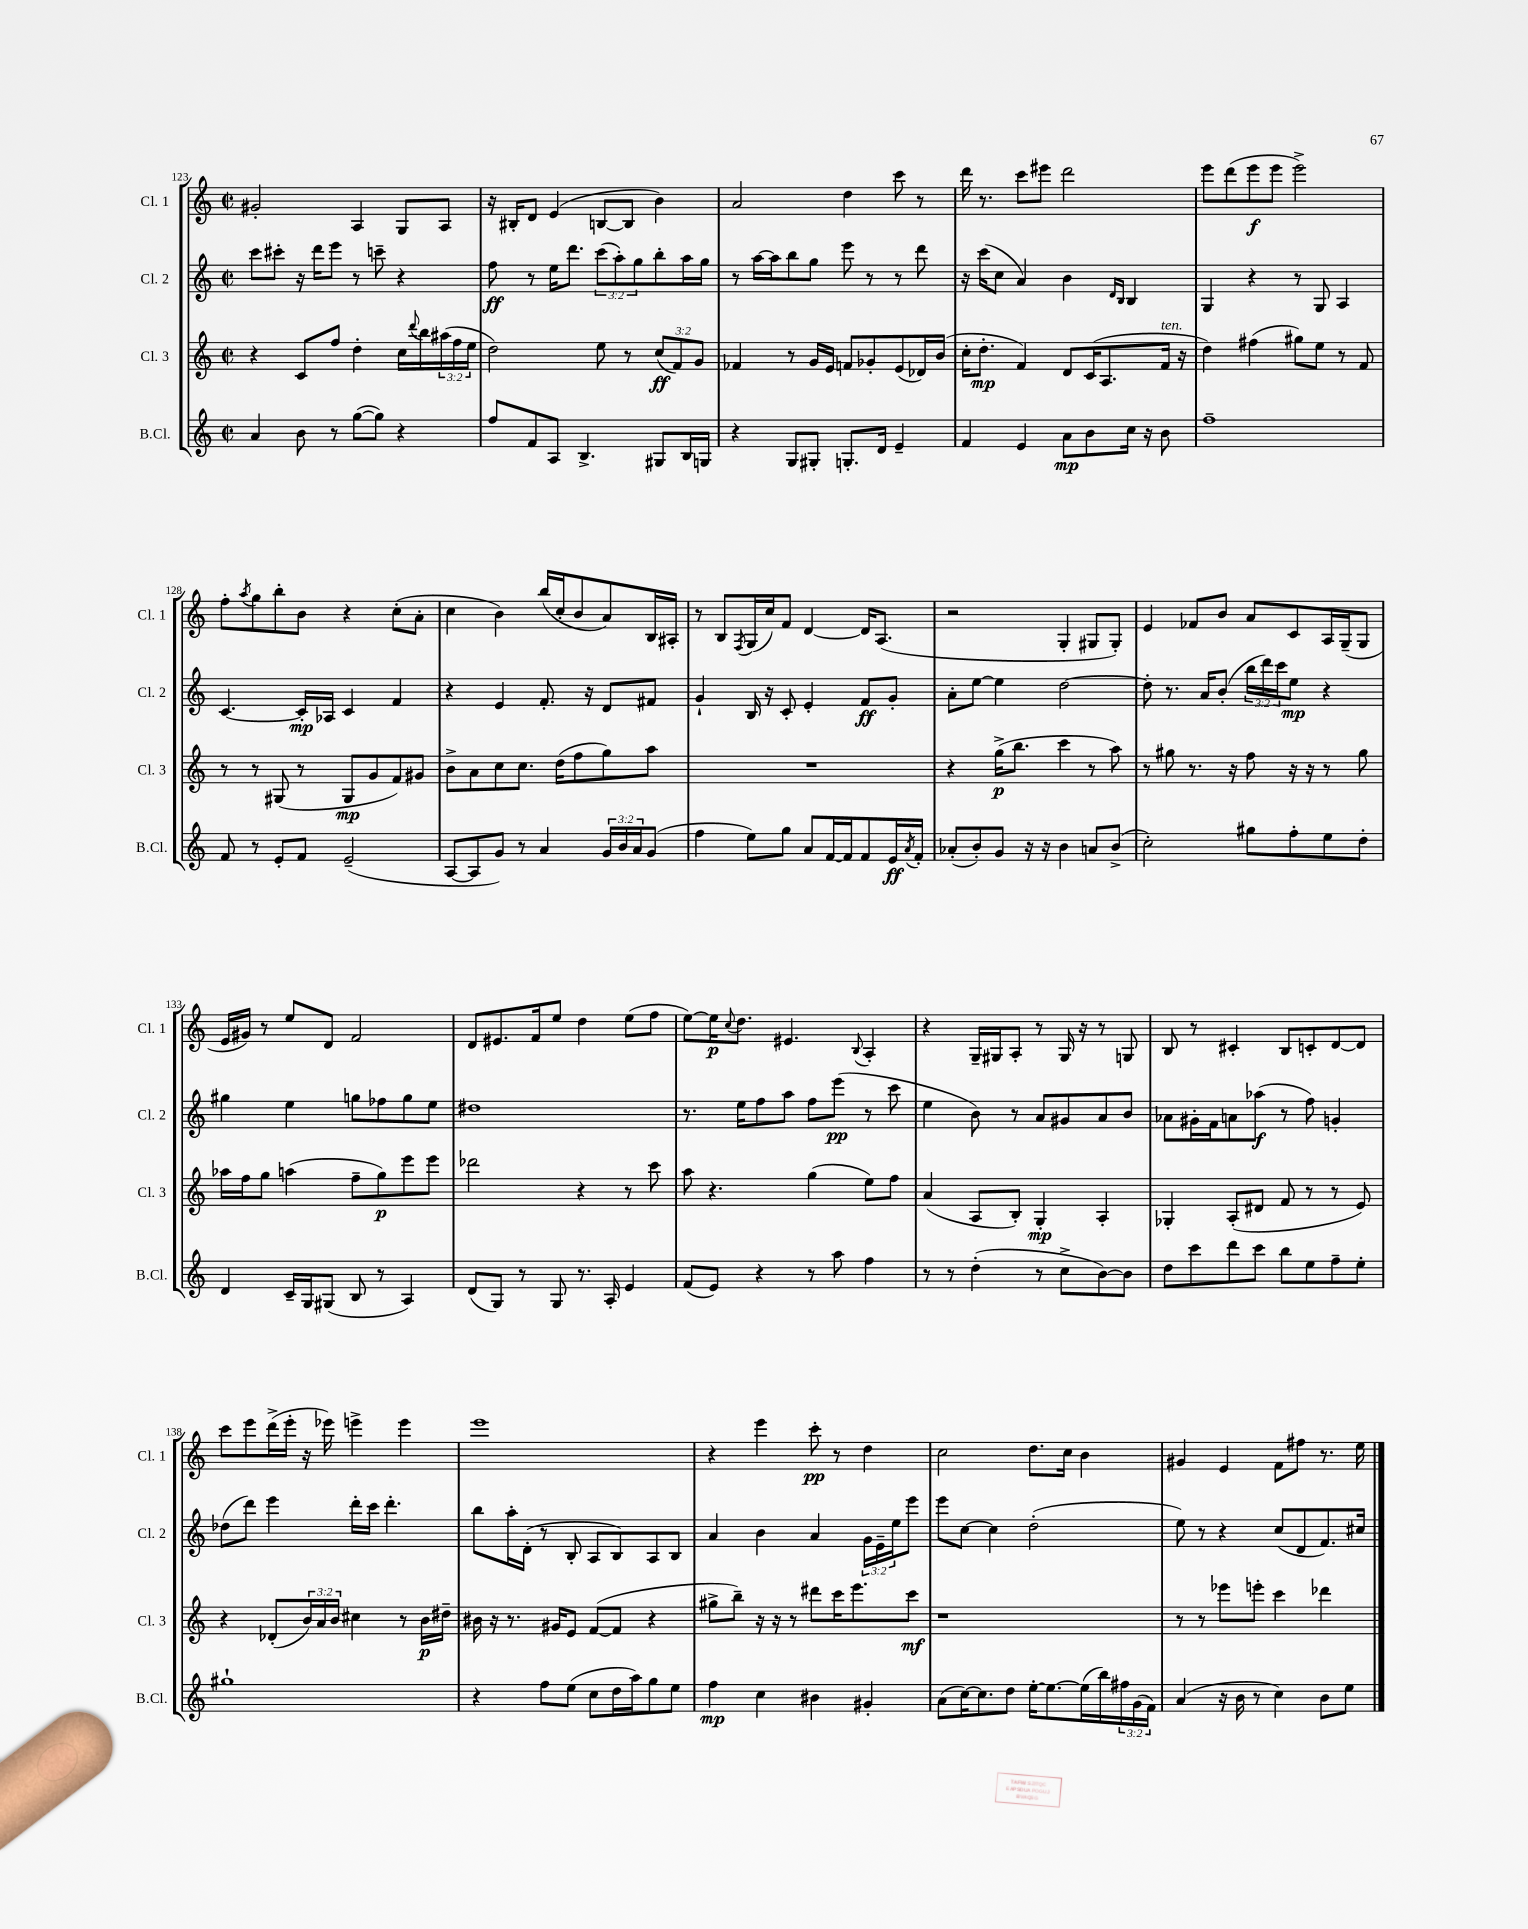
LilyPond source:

<<
\new StaffGroup <<
\new Staff = "s0" \with { instrumentName = "Cl. 1" shortInstrumentName = "Cl. 1" } {
    \clef treble \key c \major \defaultTimeSignature \time 2/2
    gis'2-. a4 g8 a8 |
    r16 bis16-. d'8 e'4( b8~ b8 b'4) |
    a'2 d''4 c'''8 r8 |
    d'''16 r8. c'''8 eis'''8 d'''2 |
    e'''8 d'''8( e'''8\f e'''8 e'''2->) |
    f''8-. \acciaccatura { a''8 } g''8 b''8-. b'8 r4 c''8-.( a'8-. |
    c''4 b'4) b''16( c''16-. b'8 a'8) b16 ais16-. |
    r8 b8 \acciaccatura { f8 } g16( c''16) f'8 d'4~ d'16 a8.( |
    r2 g4-. gis8 gis8-.) |
    e'4 fes'8 b'8 a'8 c'8 a16 g16--( g8 |
    e'16 gis'16) r8 e''8 d'8 f'2 |
    d'8 eis'8. f'16 e''8 d''4 e''8( f''8 |
    e''8~) e''16\p \appoggiatura { c''8 } d''8. eis'4. \appoggiatura { b8 } a4-. |
    r4 g16-- gis16 a8-. r8 gis16 r16 r8 g8 |
    b8 r8 cis'4-. b8 c'8-. d'8~ d'8 |
    c'''8 e'''8 d'''16->( e'''16-. r16 ees'''16) e'''4-> e'''4 |
    e'''1 |
    r4 e'''4 c'''8-.\pp r8 d''4 |
    c''2 d''8. c''16 b'4 |
    gis'4 e'4 f'8 fis''8 r8. e''16 \bar "|." |
}
\new Staff = "s1" \with { instrumentName = "Cl. 2" shortInstrumentName = "Cl. 2" } {
    \clef treble \key c \major \defaultTimeSignature \time 2/2 \override Staff.TupletNumber.text = #tuplet-number::calc-fraction-text
    c'''8 cis'''8-. r16 d'''16 e'''8 r8 c'''8-- r4 |
    f''8\ff r8 e''16 d'''8. \tuplet 3/2 { c'''8( a''8-.) g''8 } b''8-. a''16 g''16 |
    r8 a''16~ a''16 b''8 g''8 e'''8 r8 r8 d'''8 |
    r16 c'''16( c''8 a'4) b'4 \grace { d'16 b16 } b4 |
    g4 r4 r8 g8 a4 |
    c'4.~ c'16-.\mp aes16 c'4 f'4 |
    r4 e'4 f'8.-. r16 d'8 fis'8 |
    g'4-! b16 r16 c'8-. e'4-. f'8\ff g'8-. |
    a'8-. e''8~ e''4 d''2~ |
    d''8-. r8. a'16 b'8-.( \tuplet 3/2 { b''16 d'''16) c'''16 } e''8\mp r4 |
    gis''4 e''4 g''8 fes''8 g''8 e''8 |
    dis''1 |
    r8. e''16 f''8 a''8 f''8 e'''8\pp( r8 c'''8 |
    e''4 b'8) r8 a'8 gis'8 a'8 b'8 |
    aes'8 gis'16-. f'16 a'8 aes''8\f( r8 f''8) g'4-. |
    des''8( d'''8) e'''4 d'''16-. c'''16 d'''4.-. |
    b''8 a''16-. d'16-.( r8 b8-. a8 b8) a8 b8 |
    a'4 b'4 a'4 \tuplet 3/2 { g'16 e'16-- e''16 } e'''8 |
    e'''8 c''8~ c''4 d''2-.( |
    e''8) r8 r4 c''8( d'8 f'8.) cis''16 \bar "|." |
}
\new Staff = "s2" \with { instrumentName = "Cl. 3" shortInstrumentName = "Cl. 3" } {
    \clef treble \key c \major \defaultTimeSignature \time 2/2 \override Staff.TupletNumber.text = #tuplet-number::calc-fraction-text
    r4 c'8 f''8 d''4-. c''16 \appoggiatura { d'''8 } b''16 \tuplet 3/2 { ais''16( f''16 e''16 } |
    d''2) e''8 r8 \tuplet 3/2 { c''8\ff( f'8) g'8 } |
    fes'4 r8 g'16 e'16 f'8 ges'8-. e'8( des'16) b'16( |
    c''16-. d''8.-.\mp f'4) d'8 c'16( a8. f'16^\markup { \italic "ten." } r16 |
    d''4) fis''4( gis''8) e''8 r8 f'8 |
    r8 r8 gis8( r8 gis8\mp g'8 f'8) gis'8 |
    b'8-> a'8 c''8 c''8. d''16( f''8 g''8) a''8 |
    R1 |
    r4 g''16->\p( b''8. c'''4 r8 a''8) |
    r8 gis''8 r8. r16 f''8 r16 r16 r8 gis''8 |
    aes''16 f''16 g''8 a''4( f''8-- g''8\p) e'''8 e'''8 |
    des'''2 r4 r8 c'''8 |
    a''8 r4. g''4( e''8) f''8 |
    a'4( a8 b8-.) g4-.\mp a4-. |
    ges4-. a8-.( dis'8 f'8 r8 r8 e'8) |
    r4 des'8-.( \tuplet 3/2 { b'16) a'16 b'16 } cis''4 r8 b'16\p dis''16-- |
    bis'16 r16 r8. gis'16 e'8 f'8~( f'8 r4 |
    gis''8-> b''8--) r16 r16 r8 dis'''8 c'''16 e'''8. c'''8\mf |
    r1 |
    r8 r8 ees'''8 e'''8-. c'''4 des'''4 \bar "|." |
}
\new Staff = "s3" \with { instrumentName = "B.Cl." shortInstrumentName = "B.Cl." } {
    \clef treble \key c \major \defaultTimeSignature \time 2/2 \override Staff.TupletNumber.text = #tuplet-number::calc-fraction-text
    a'4 b'8 r8 g''8~( g''8) r4 |
    f''8 f'8 a8 b4.-> gis8 b16 g16 |
    r4 g8 gis8-. g8.-. d'16 e'4-- |
    f'4 e'4 a'8\mp b'8 c''16 r16 b'8 |
    f''1-- |
    f'8 r8 e'8-. f'8 e'2--( |
    a8~ a8 g'8) r8 a'4 \tuplet 3/2 { g'16 b'16 a'16 } g'8( |
    f''4 e''8) g''8 a'8 f'16~ f'16 f'8 e'16\ff \acciaccatura { a'8 } f'16-. |
    aes'8-.( b'8-.) g'8 r16 r16 b'4 a'8 b'8->( |
    c''2-.) gis''8 f''8-. e''8 d''8-. |
    d'4 c'16-- g16 gis8( b8 r8 a4) |
    d'8( g8) r8 g8 r8. a16-. e'4 |
    f'8( e'8) r4 r8 a''8 f''4 |
    r8 r8 d''4-.( r8 c''8-> b'8~) b'8 |
    d''8 c'''8 d'''8 c'''8 b''8 e''8 f''8-- e''8-. |
    gis''1-! |
    r4 f''8 e''8( c''8 d''16 a''16) g''8 e''8 |
    f''4\mp c''4 bis'4 gis'4-. |
    a'8( c''16~) c''8. d''8 e''16~-. e''8.~ e''16( b''16) \tuplet 3/2 { fis''16 g'16( f'16) } |
    a'4( r16 b'16 r8 c''4) b'8 e''8 \bar "|." |
}
>>
>>
\layout { \context { \Score currentBarNumber = #123 } }
